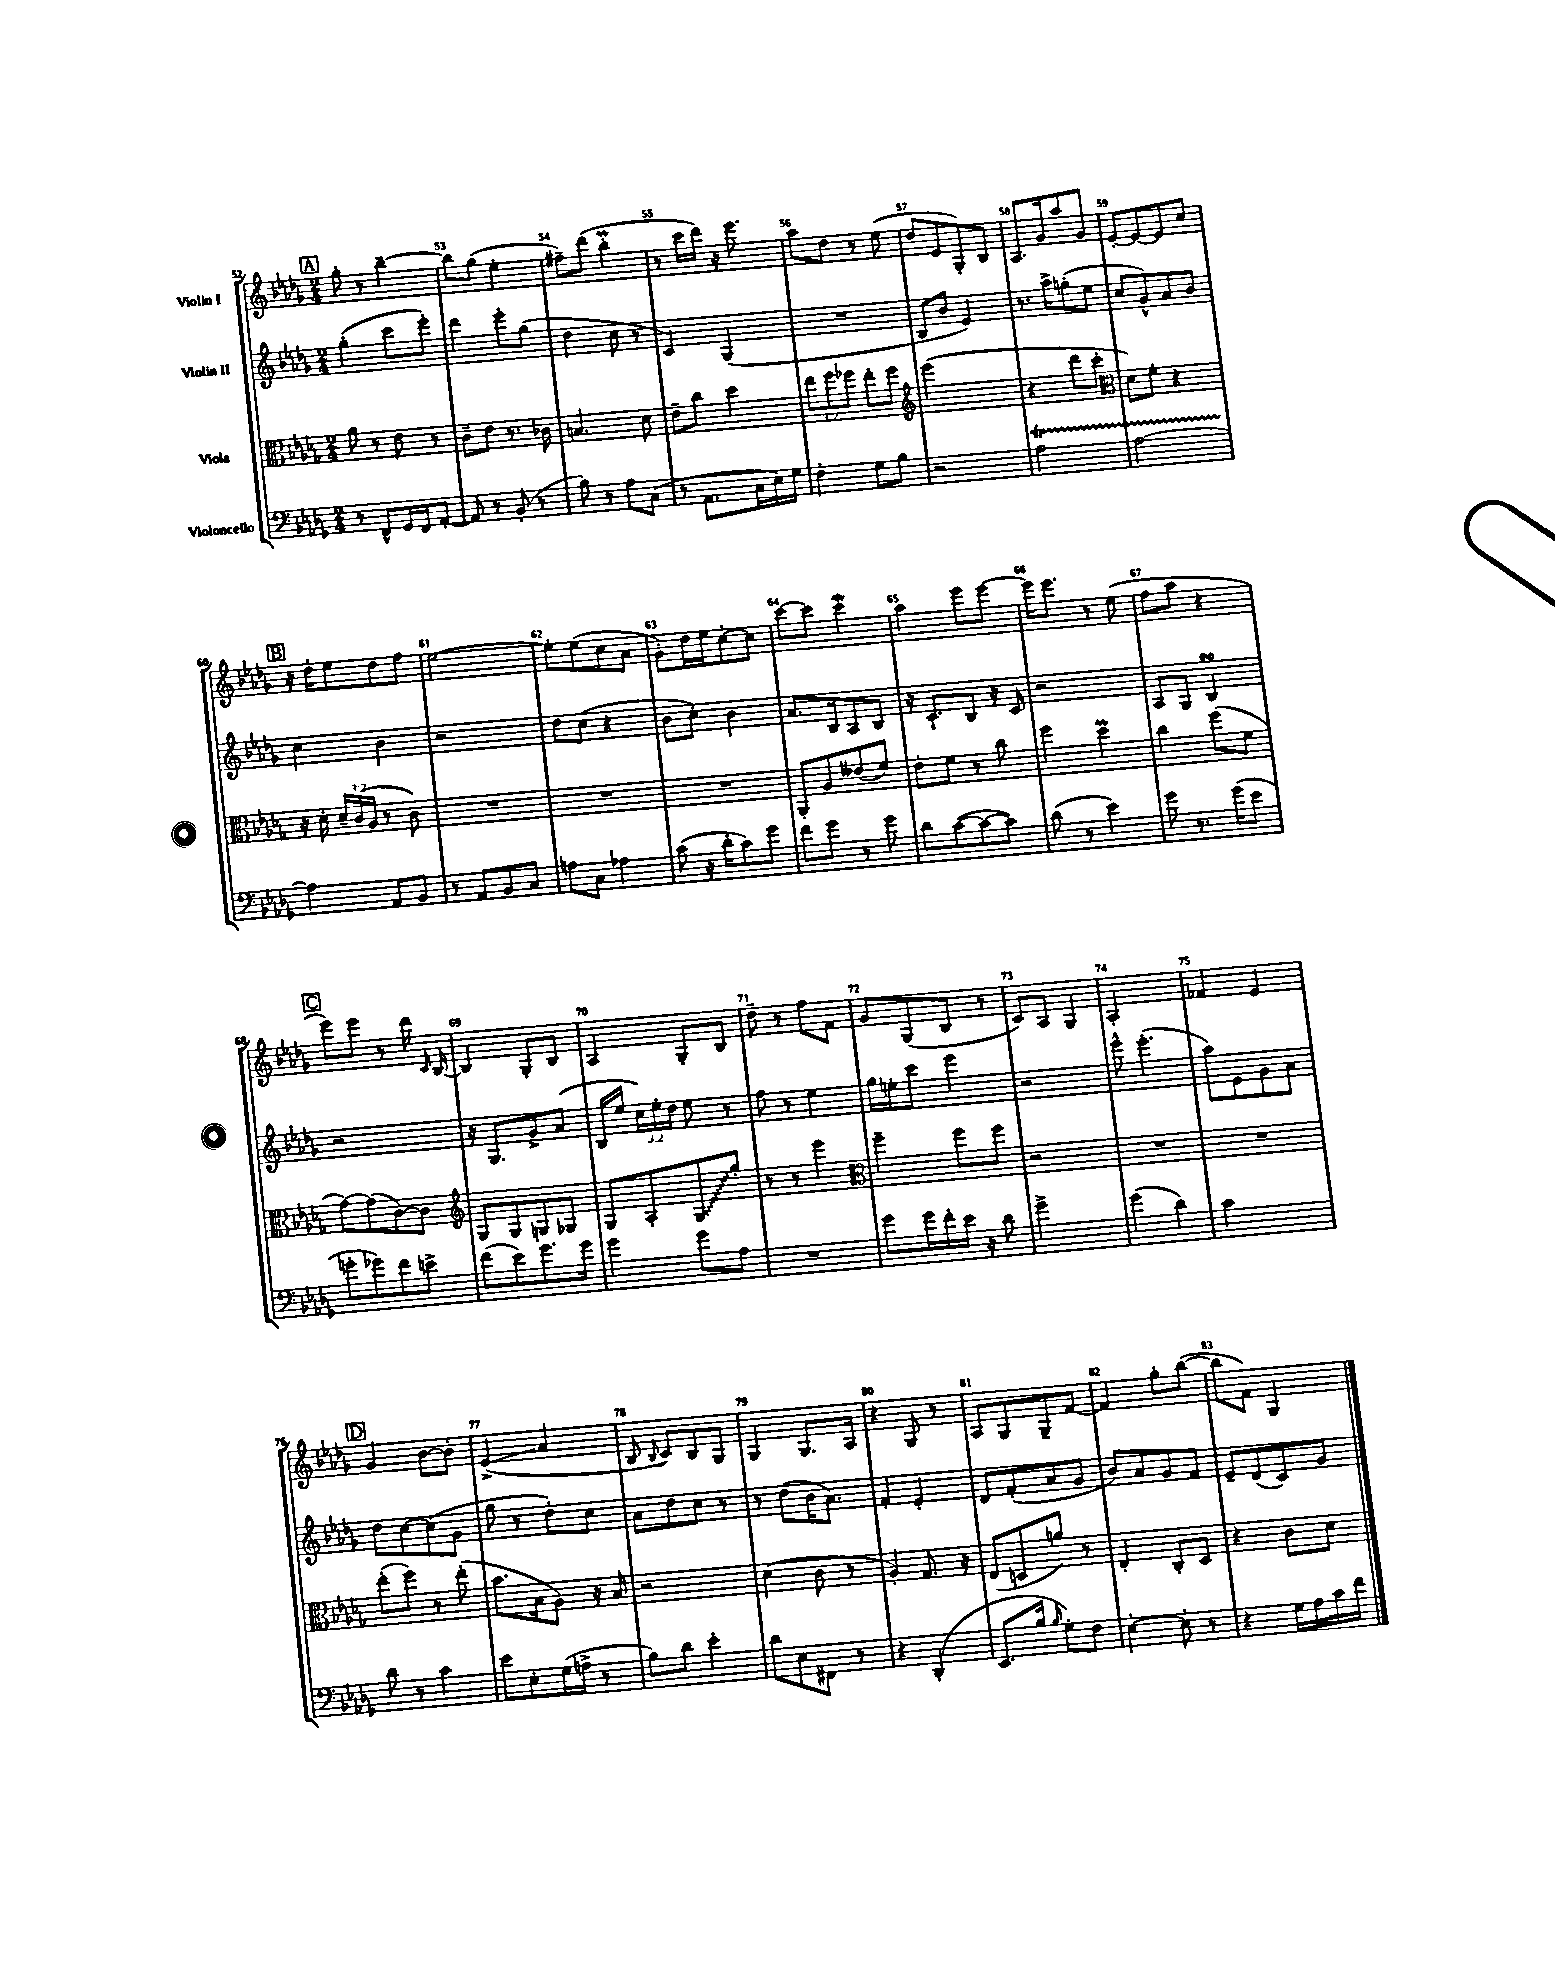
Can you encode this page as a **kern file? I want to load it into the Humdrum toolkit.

**kern	**kern	**kern	**kern
*staff4	*staff3	*staff2	*staff1
*clefF4	*clefC3	*clefG2	*clefG2
*k[b-e-a-d-g-]	*k[b-e-a-d-g-]	*k[b-e-a-d-g-]	*k[b-e-a-d-g-]
*M2/4	*M2/4	*M2/4	*M2/4
8r	8a-	(4gg-'	8gg-'
8FF^^	8r	.	8r
16GG-	8e-	8ccc	[4bb-~
16FF	.	.	.
[8AA-'	8r	8eee-')	.
=	=	=	=
8AA-]	8c~	4ddd-	8bb-]
8r	8e-	.	(8gg-
(8BB-'	8.r	8eee-'	4ee-'
8r	.	(8gg-	.
.	16c-	.	.
=	=	=	=
8B-)	4.B	4dd-	8ff#~)
8r	.	.	(8ddd-
8A-	.	8cc	4bb-'
(8C	8d-	8r	.
=	=	=	=
8r	8e-~	4c)	8r
8.AA-	8cc	.	16ccc
.	.	.	16ddd-)
.	4dd-	(4G-	16r
16C	.	.	8.eee-
16E-)	.	.	.
16G-	.	.	.
=	=	=	=
4F'	12ee-	2r	8aa-
.	12ff	.	.
.	.	.	8dd-
.	12ff-	.	.
8G-	8ee-'	.	8r
8B-	8ff-	.	(8ee-
=	=	=	=
*	*clefG2	*	*
2r	(2eee-	8B-	8dd-
.	.	8b-	8e-
.	.	4e-)	8G-')
.	.	.	8B-
=	=	=	=
2A-	4r	8.r	8.A-
.	.	16aa-^	16g-
.	8ddd-	(8gg'	8aa-
.	8ccc'	8ee-	8g-
=	=	=	=
*	*clefC3	*	*
[2A-	8d-)	8cc	[8e-'
.	8f'	8g-^^)	8e-_
.	4r	8a-	8e-]
.	.	8b-	8cc
=	=	=	=
4A-]	16r	4cc	16r
.	16d-'	.	16dd-'
.	24d-~	.	8ee-
.	(24c	.	.
.	24A-	.	.
8AA-	8r	4b-	8dd-
8BB-	8c)	.	8ff
=	=	=	=
8r	2r	2r	[2ee-
8AA-	.	.	.
8BB-	.	.	.
8C	.	.	.
=	=	=	=
8A	2r	8dd-	8ee-']
8C	.	(8cc	(8ee-
4A-	.	4r	8cc
.	.	.	8a-
=	=	=	=
(8c	2r	8b-	8g-')
16r	.	8cc')	16dd-
16d-'	.	.	16ee-
8c)	.	4b-	[8cc'
8g-	.	.	8cc]
=	=	=	=
8f	8AA-'	8.a-	[8ccc
8g-	8A-	.	8ccc]
.	.	16B-	.
8r	(8e--	8A-	4ccc
8g-	8f)	8B-	.
=	=	=	=
8d-	8e-'	16r	4aa-
.	.	8.c`	.
([8c	8f	.	.
8c_	8r	8B-	8eee-
8c])	8cc	16r	[8eee-
.	.	16c	.
=	=	=	=
(8d-	4ff	2r	16eee-]
.	.	.	8.eee-
8r	.	.	.
4e-)	4dd-	.	8r
.	.	.	(8ee-
=	=	=	=
8g-	4cc	8A-	8ff
8.r	.	8G-	8aa-
.	(8ff	4B-	4r
(16g-	.	.	.
8e-	8f	.	.
=	=	=	=
8g'	[8g-)	2r	8eee-)
8g-)	(8g-]	.	8eee-
8f	[8c)	.	8r
8e^	8c]	.	16ddd-
.	.	.	16qqc
.	.	.	[16B-
=	=	=	=
*	*clefG2	*	*
(8f	8G-	16r	4B-]
.	.	8.G-	.
8e-)	8G-	.	.
8.g-	8G	8g-^	8G-'
.	8G-	(8a-	8B-
16g-	.	.	.
=	=	=	=
4g-	8G-	16B-	4A-
.	.	16ee-	.
.	8A-'	24cc)	.
.	.	24ee-'	.
.	.	24dd-	.
8g-	8G-	8ee-	8G-'
8A-	8gg-'	8r	8B-
=	=	=	=
2r	8r	8ff	8dd-~
.	8r	8r	8r
.	4eee-	4ee-	8ff
.	.	.	8f
=	=	=	=
*	*clefC3	*	*
8g-	4ff~	16gg-	8g-
.	.	16ee'	.
16g-	.	8ccc	(8G-
16f'	.	.	.
16e-	8ff	4eee-	8B-
16r	.	.	.
8d-	8ff	.	8r
=	=	=	=
2g-^	2r	2r	8c)
.	.	.	8A-
.	.	.	4G-
=	=	=	=
(4g-	2r	8eee-^^	2A-'
.	.	(4.eee-'	.
4d-)	.	.	.
=	=	=	=
2c	2r	8aa-)	4f-
.	.	8e-	.
.	.	8g-	4e-
.	.	8a-	.
=	=	=	=
8d-	(8ee-'	8dd-	4g-
8r	8ff)	[8cc	.
4c	8r	(8cc]	[8b-
.	(8ee-'	8g-	8b-']
=	=	=	=
8e-	8.b-	8gg-	(4e-^
8E-'	.	8r	.
.	16B-	.	.
(16G-	8A-)	8dd-')	4a-
16A^	.	.	.
8r	16r	8cc	.
.	16B-	.	.
=	=	=	=
8B-)	2r	8a-	8B-
.	.	.	8qqB-
8d-	.	8dd-	8c)
4e-'	.	8cc	8B-
.	.	8r	8G-
=	=	=	=
8d-	(4d-	8r	4G-
8E-	.	(8dd-	.
8FF#	8c	16b-	8.G-
.	.	8.a-)	.
8r	8r	.	.
.	.	.	16A-
=	=	=	=
4r	4A-')	4f'	4r
(4DD-'	8.G-	4e-'	8G-
.	.	.	8r
.	16r	.	.
=	=	=	=
8.EE-	(8E-	8d-	8A-
.	8D	(8f'	8G-
16B-	.	.	.
16qqB-	.	.	.
8G-')	8a)	8a-	8G-~
8F	8r	8g-	[8f
=	=	=	=
[4E-'	4E-'	8b-)	4f]
.	.	8a-	.
8E-']	8C'	8g-	8gg-'
8r	8D-	8f	([8bb-
=	=	=	=
4r	4r	8e-~	8bb-]
.	.	(8d-	8f)
16G-	8c	8c)	4G-
16A-	.	.	.
16c	8d-	8g-	.
16f	.	.	.
==	==	==	==
*-	*-	*-	*-
